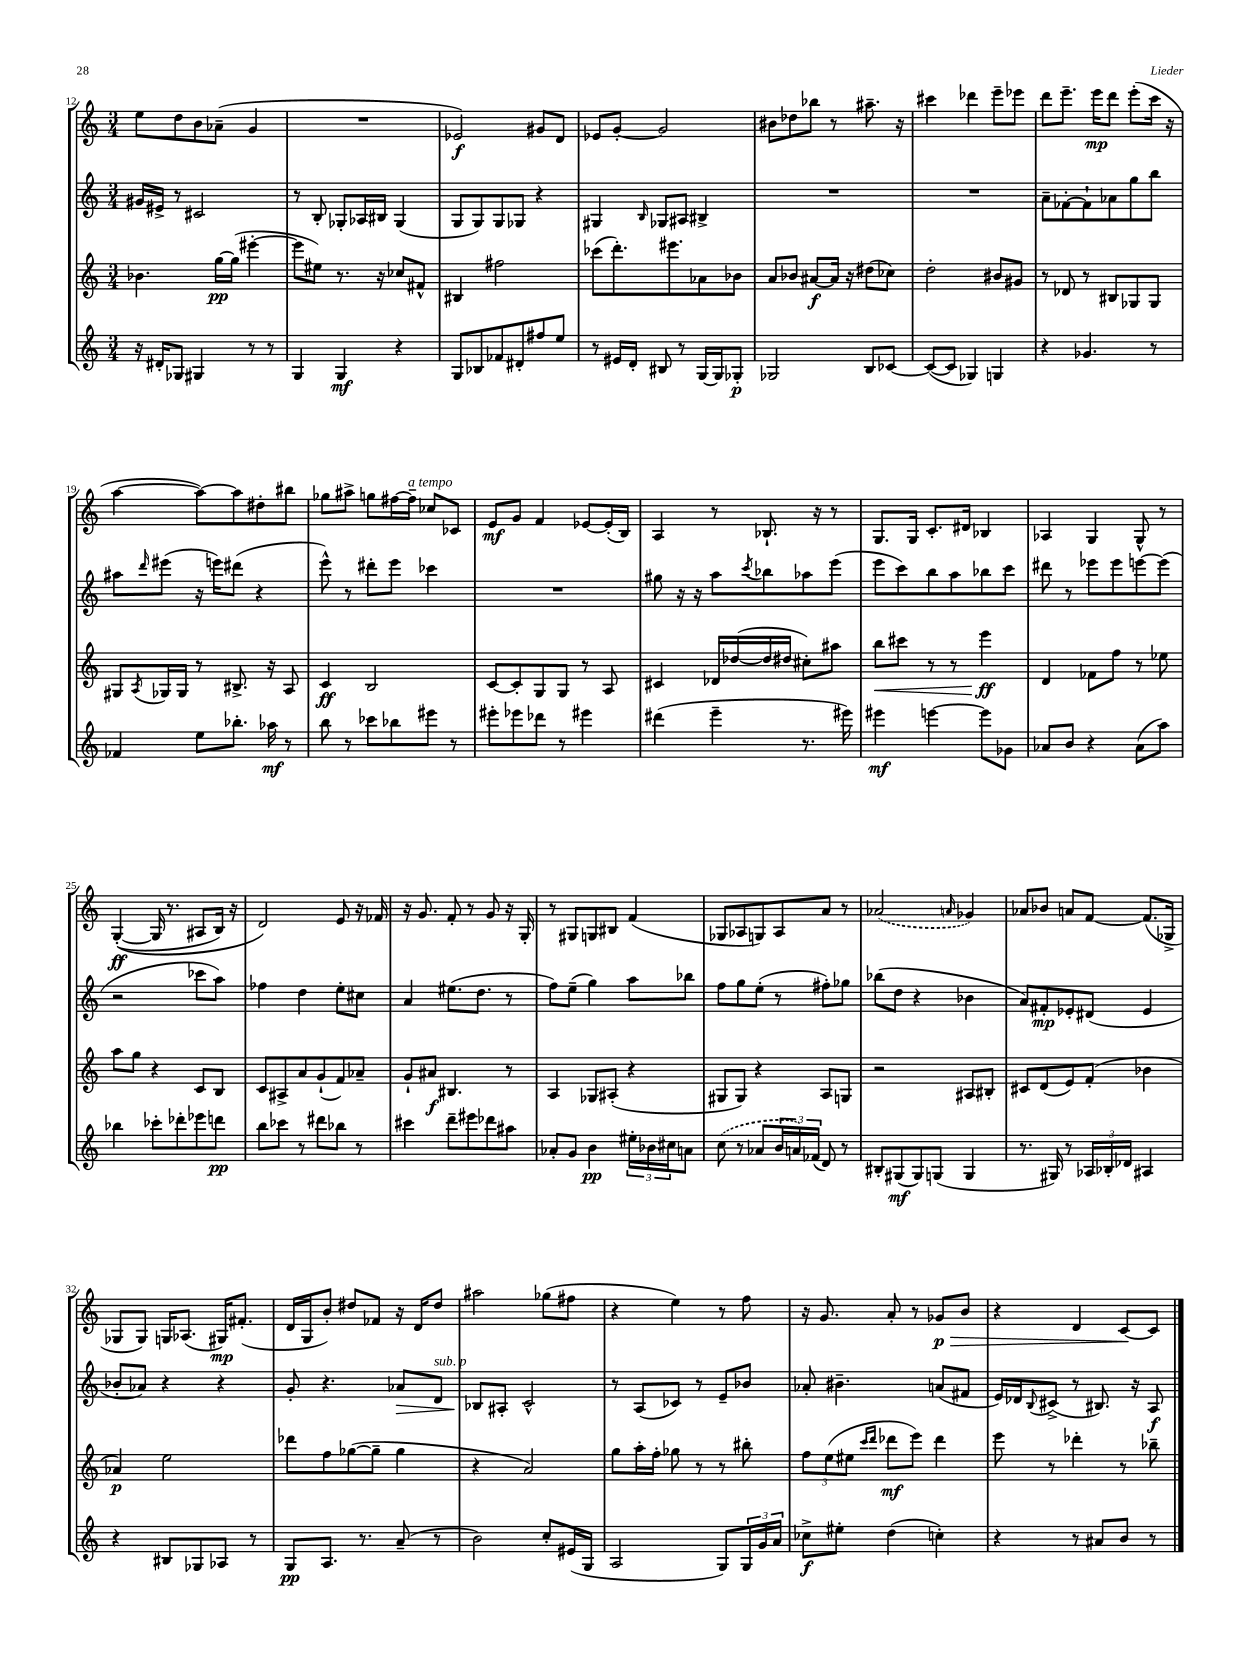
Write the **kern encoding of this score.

**kern	**dynam	**kern	**dynam	**kern	**dynam	**kern	**dynam
*part4	*part4	*part3	*part3	*part2	*part2	*part1	*part1
*staff4	*staff4	*staff3	*staff3	*staff2	*staff2	*staff1	*staff1
*clefG2	*	*clefG2	*	*clefG2	*	*clefG2	*
*k[]	*	*k[]	*	*k[]	*	*k[]	*
*M3/4	*	*M3/4	*	*M3/4	*	*M3/4	*
=12	=12	=12	=12	=12	=12	=12	=12
16r	.	4.b-X\	.	16g#X/LL	.	8ee\L	.
16d#X'/KL	.	.	.	16e#X^/JJ	.	.	.
8G-X/J	.	.	.	8r	.	8dd\	.
4G#X/	.	.	.	2c#X/	.	8b\	.
.	.	[16gg\LL	pp	.	.	(8a-X~\J	.
.	.	(16gg\JJ]	.	.	.	.	.
8r	.	[4eee#X'\	.	.	.	4g/	.
8r	.	.	.	.	.	.	.
=13	=13	=13	=13	=13	=13	=13	=13
4G/	.	8eee#\L]	.	8r	.	2.r	.
.	.	8ee#X\J)	.	8B'/	.	.	.
4G/	mf	8.r	.	8G-X'/L	.	.	.
.	.	.	.	16A-X/L	.	.	.
.	.	16r	.	16B#X/JJ	.	.	.
4r	.	8cc-X/L	.	(4G-/	.	.	.
.	.	8f#X^^/J	.	.	.	.	.
=14	=14	=14	=14	=14	=14	=14	=14
8G/L	.	4B#X/	.	8G/L	.	2e-X/)	f
8B-X/	.	.	.	8G/)	.	.	.
8f-X/	.	2ff#X\	.	8G/	.	.	.
8d#X'/	.	.	.	8G-X/J	.	.	.
8ff#X/	.	.	.	4r	.	8g#X/L	.
8ee/J	.	.	.	.	.	8d/J	.
=15	=15	=15	=15	=15	=15	=15	=15
8r	.	(8ccc-X\L	.	4G#X/	.	8e-X/L	.
16e#X/LL	.	8.ddd'\)	.	.	.	[8g'/J	.
16d'/JJ	.	.	.	.	.	.	.
.	.	.	.	16qqB/	.	.	.
8B#X/	.	.	.	8G-X/L	.	2g/]	.
.	.	8.eee#X\	.	.	.	.	.
8r	.	.	.	8A#X/J	.	.	.
[16G/LL	.	8a-X\	.	4B#X^/	.	.	.
16G/J]	.	.	.	.	.	.	.
8G-X'/J	p	8b-X\J	.	.	.	.	.
=16	=16	=16	=16	=16	=16	=16	=16
2G-X/	.	8a/L	.	2.r	.	8b#X\L	.
.	.	8b-X/J	.	.	.	8dd-X\	.
.	.	[8a#X/L	f	.	.	8bb-X\J	.
.	.	16a#/Jk]	.	.	.	8r	.
.	.	16r	.	.	.	.	.
8B/L	.	(8dd#X\L	.	.	.	8.aa#X~\	.
[8c-X/J	.	8cc-X\J)	.	.	.	.	.
.	.	.	.	.	.	16r	.
=17	=17	=17	=17	=17	=17	=17	=17
(8c-/L_	.	2dd'\	.	2.r	.	4ccc#X\	.
8c-/J]	.	.	.	.	.	.	.
4G-X/)	.	.	.	.	.	4ddd-X\	.
4Gn/	.	8b#X/L	.	.	.	8eee~\L	.
.	.	8g#X/J	.	.	.	8eee-X\J	.
=18	=18	=18	=18	=18	=18	=18	=18
4r	.	8r	.	8a~\L	.	8ddd\L	.
.	.	8d-X/	.	[8f-X'\	.	8.eee~\J	.
4.g-X/	.	8r	.	8f-`\]	.	.	.
.	.	.	.	.	.	16eee\KL	mp
.	.	8B#X/L	.	8a-X\	.	8ddd\J	.
.	.	8G-X/	.	8gg\	.	(8eee'\L	.
8r	.	8G-/J	.	8bb\J	.	16ccc\Jk	.
.	.	.	.	.	.	16r	.
!!LO:LB:g=z
=19	=19	=19	=19	=19	=19	=19	=19
4f-X/	.	8G#X/L	.	8aa#X\L	.	[4aa\	.
.	.	8qA/	.	16qqddd/	.	.	.
.	.	16G-X/L	.	(8eee#X\J	.	.	.
.	.	16G-/JJ	.	.	.	.	.
8ee\L	.	8r	.	16r	.	8aa\L_)	.
.	.	.	.	16eeen\KL)	.	.	.
8.bb-X'\J	.	8.B#X^/	.	(8ddd#X\J	.	8aa\]	.
.	.	.	.	4r	.	8dd#X'\	.
16aa-X\	mf	16r	.	.	.	.	.
8r	.	8A/	.	.	.	8bb#X\J	.
=20	=20	=20	=20	=20	=20	=20	=20
8bb\	.	4c/	ff	8eee^^\)	.	8gg-X\L	.
8r	.	.	.	8r	.	8aa#X^\J	.
8ccc-X\L	.	2B/	.	8ddd#X'\L	.	8ggn\L	.
8bb-X\	.	.	.	8eee\J	.	[16ff#X\L	.
!	!	!	!	!	!	!LO:TX:a:i:t=a tempo	!
.	.	.	.	.	.	16ff#~\JJ]	.
8eee#X\J	.	.	.	4ccc-X\	.	8cc-X/L	.
8r	.	.	.	.	.	8c-X/J	.
=21	=21	=21	=21	=21	=21	=21	=21
8eee#X'\L	.	[8c/L	.	2.r	.	8e/L	mf
8eee-X\	.	8c'/]	.	.	.	8g/J	.
8ddd-X\J	.	8G/	.	.	.	4f/	.
8r	.	8G/J	.	.	.	.	.
4eee#X\	.	8r	.	.	.	[8e-X/L	.
.	.	8A/	.	.	.	(16e-'/L]	.
.	.	.	.	.	.	16B/JJ)	.
=22	=22	=22	=22	=22	=22	=22	=22
(4ddd#X\	.	4c#X/	.	8gg#X\	.	4A/	.
.	.	.	.	16r	.	.	.
.	.	.	.	16r	.	.	.
4eee~\	.	16d-X/LL	.	8aa\L	.	8r	.
.	.	([16dd-X/	.	.	.	.	.
.	.	.	.	8qccc/	.	.	.
.	.	16dd-/]	.	8bb-X\	.	8.B-X`/	.
.	.	16dd#X/JJ	.	.	.	.	.
8.r	.	8cc#X'\L)	.	8aa-X\	.	.	.
.	.	.	.	.	.	16r	.
.	.	8aa#X\J	.	(8eee\J	.	8r	.
16eee#X\)	.	.	.	.	.	.	.
=23	=23	=23	=23	=23	=23	=23	=23
!	!	!	!LO:HP:b	!	!	!	!
4eee#X\	mf	8bb\L	<	8eee\L	.	8.G/L	.
.	.	8ccc#X\J	.	8ccc\)	.	.	.
.	.	.	.	.	.	16G/Jk	.
[4eeen\	.	8r	.	8bb\	.	8.c'/L	.
.	.	8r	.	8aa\	.	.	.
.	.	.	.	.	.	16d#X/Jk	.
8eee\L]	.	4eee\	ff	8bb-X\	.	4B-X/	.
8g-X\J	.	.	.	8ccc\J	.	.	.
.	.	.	[	.	.	.	.
=24	=24	=24	=24	=24	=24	=24	=24
8a-X/L	.	4d/	.	8ddd#X\	.	4A-X/	.
8b/J	.	.	.	8r	.	.	.
4r	.	8f-X\L	.	8eee-X\L	.	4G/	.
.	.	8ff\J	.	8eee-\	.	.	.
(8a-\L	.	8r	.	[8eeen\	.	8G^^/	.
8aa\J)	.	8ee-X\	.	(8eee\J]	.	8r	.
!!LO:LB:g=z
=25	=25	=25	=25	=25	=25	=25	=25
4bb-X\	.	8aa\L	.	2r	.	(([4G'/	ff
.	.	8gg\J	.	.	.	.	.
8ccc-X'\L	.	4r	.	.	.	16G/]	.
.	.	.	.	.	.	8.r	.
8ddd-X'\	.	.	.	.	.	.	.
8eee-X\	.	8c/L	.	8ccc-X\L	.	8A#X/L	.
8dddn\J	pp	8B/J	.	8aa\J)	.	16B/Jk)	.
.	.	.	.	.	.	16r	.
=26	=26	=26	=26	=26	=26	=26	=26
8bb\L	.	8c/L	.	4ff-X\	.	2d/)	.
8ccc-X\J	.	8A#X^/	.	.	.	.	.
8r	.	8a/	.	4dd\	.	.	.
8ddd#X\L	.	(8g`/	.	.	.	.	.
8bb-X\J	.	8f/)	.	8ee'\L	.	8e/	.
8r	.	8a-X~/J	.	8cc#X\J	.	16r	.
.	.	.	.	.	.	16f-X/	.
=27	=27	=27	=27	=27	=27	=27	=27
4ccc#X\	.	8g`/L	.	4a/	.	16r	.
.	.	.	.	.	.	8.g/	.
.	.	8a#X/J	f	.	.	.	.
8ddd~\L	.	4.B#X/	.	(8.ee#X\L	.	8f'/	.
8eee#X\	.	.	.	.	.	8r	.
.	.	.	.	8.dd\J	.	.	.
8ddd-X\	.	.	.	.	.	8g/	.
8aa#X\J	.	8r	.	8r	.	16r	.
.	.	.	.	.	.	16G'/	.
=28	=28	=28	=28	=28	=28	=28	=28
8a-X'/L	.	4A/	.	8ff\L)	.	8r	.
8g/J	.	.	.	(8ee~\J	.	8G#X/L	.
4b\	pp	8G-X/L	.	4gg\)	.	8Gn/	.
.	.	(8A#X'/J	.	.	.	8B#X/J	.
24ee#X'\LL	.	4r	.	8aa\L	.	(4f/	.
24b-X\	.	.	.	.	.	.	.
24cc#X\J	.	.	.	.	.	.	.
8an\J	.	.	.	8bb-X\J	.	.	.
=29	=29	=29	=29	=29	=29	=29	=29
(8cc\	.	8G#X/L	.	8ff\L	.	8G-X/L	.
8r	.	8G#/J)	.	8gg\	.	8A-X/	.
8a-X/L	.	4r	.	(8ee'\J	.	8Gn/)	.
24b/L	.	.	.	8r	.	8A-/	.
24an/)	.	.	.	.	.	.	.
(24f-X/JJ	.	.	.	.	.	.	.
8d/)	.	8A/L	.	8ff#X'\L)	.	8a/J	.
8r	.	8Gn/J	.	8gg-X\J	.	8r	.
=30	=30	=30	=30	=30	=30	=30	=30
8B#X'/L	.	2r	.	(8bb-X\L	.	(2a-X/	.
(8G#X/	mf	.	.	8dd\J	.	.	.
8G#/)	.	.	.	4r	.	.	.
(8Gn/J	.	.	.	.	.	.	.
.	.	.	.	.	.	16qqan/	.
4G/	.	8A#X/L	.	4b-X\	.	4g-X/)	.
.	.	8B#X'/J	.	.	.	.	.
=31	=31	=31	=31	=31	=31	=31	=31
8.r	.	8c#X/L	.	8a/L)	.	8a-X/L	.
.	.	(8d/	.	8f#X'/	mp	8b-X/J	.
16G#X/)	.	.	.	.	.	.	.
8r	.	8e/)	.	8e-X'/	.	8an/L	.
24A-X/LL	.	(8f'/J	.	(8d#X/J	.	[8f/J	.
24B-X'/	.	.	.	.	.	.	.
24d-X/JJ	.	.	.	.	.	.	.
4A#X/	.	4b-X\	.	4e-/	.	(8.f/L]	.
.	.	.	.	.	.	16G-X^/Jk	.
!!LO:LB:g=z
=32	=32	=32	=32	=32	=32	=32	=32
4r	.	4a-X/)	p	8b-X'/L	.	8G-X/L	.
.	.	.	.	8a-X/J)	.	8G-/J)	.
8B#X/L	.	2ee\	.	4r	.	16Gn/KL	.
.	.	.	.	.	.	(8.A-X/J	.
8G-X/	.	.	.	.	.	.	.
8A-X/J	.	.	.	4r	.	16G#X/KL)	mp
.	.	.	.	.	.	(8.f#X'/J	.
8r	.	.	.	.	.	.	.
=33	=33	=33	=33	=33	=33	=33	=33
8G/L	pp	8ddd-X\L	.	8g'/	.	16d/LL	.
.	.	.	.	.	.	16G/J	.
8.A/J	.	8ff\	.	4.r	.	8b'/J)	.
.	.	([8gg-X\	.	.	.	8dd#X/L	.
8.r	.	.	.	.	.	.	.
.	.	8gg-~\J]	.	.	.	8f-X/J	.
!	!	!	!	!	!LO:HP:b	!	!
(8a~/	.	4gg-\	.	8a-X/L	>	16r	.
.	.	.	.	.	.	16d/KL	.
!	!	!	!	!LO:TX:a:i:t=sub. p	!	!	!
8r	.	.	.	8d/J	.	8dd#/J	.
=34	=34	=34	=34	=34	=34	=34	=34
2b\)	.	4r	.	8B-X/L	.	2aa#X\	.
.	.	.	.	8A#X'/J	]	.	.
.	.	2a/)	.	2c^^/	.	.	.
8cc'/L	.	.	.	.	.	(8gg-X\L	.
(16e#X/L	.	.	.	.	.	8ff#X\J	.
16G/JJ	.	.	.	.	.	.	.
=35	=35	=35	=35	=35	=35	=35	=35
2A/	.	8gg\L	.	8r	.	4r	.
.	.	16aa'\L	.	(8A/L	.	.	.
.	.	16ff'\JJ	.	.	.	.	.
.	.	8gg-X\	.	8c-X/J)	.	4ee\)	.
.	.	8r	.	8r	.	.	.
8G/L)	.	8r	.	8e~/L	.	8r	.
24G/L	.	8bb#X'\	.	8b-X/J	.	8ff\	.
24g/	.	.	.	.	.	.	.
24a/JJ	.	.	.	.	.	.	.
=36	=36	=36	=36	=36	=36	=36	=36
8cc-X^\L	f	12ff\L	.	8a-X'/	.	16r	.
.	.	.	.	.	.	8.g/	.
.	.	(12ee\	.	.	.	.	.
8ee#X'\J	.	.	.	4.b#X~\	.	.	.
.	.	12ee#X\J	.	.	.	.	.
.	.	16qqccc/LL	.	.	.	.	.
.	.	16qqddd/JJ	.	.	.	.	.
(4dd\	.	8ddd-X\L	mf	.	.	8a'/	.
.	.	8eee\J)	.	.	.	8r	.
!	!	!	!	!	!	!	!LO:HP:b
4ccn'\)	.	4ddd-\	.	(8an/L	.	8g-X/L	> p
.	.	.	.	8f#X/J	.	8b/J	.
=37	=37	=37	=37	=37	=37	=37	=37
4r	.	8eee\	.	16e/LL)	.	4r	.
.	.	.	.	16d-X/J	.	.	.
.	.	.	.	8qqB/	.	.	.
.	.	8r	.	(8c#X^/J	.	.	.
8r	.	4ddd-X'\	.	8r	.	4d/	.
8a#X/L	.	.	.	8.B#X/)	.	.	.
8b/J	.	8r	.	.	.	[8c/L	.
.	.	.	.	16r	.	.	.
8r	.	8bb-X~\	.	8A/	f	8c/J]	]
==	==	==	==	==	==	==	==
*-	*-	*-	*-	*-	*-	*-	*-
